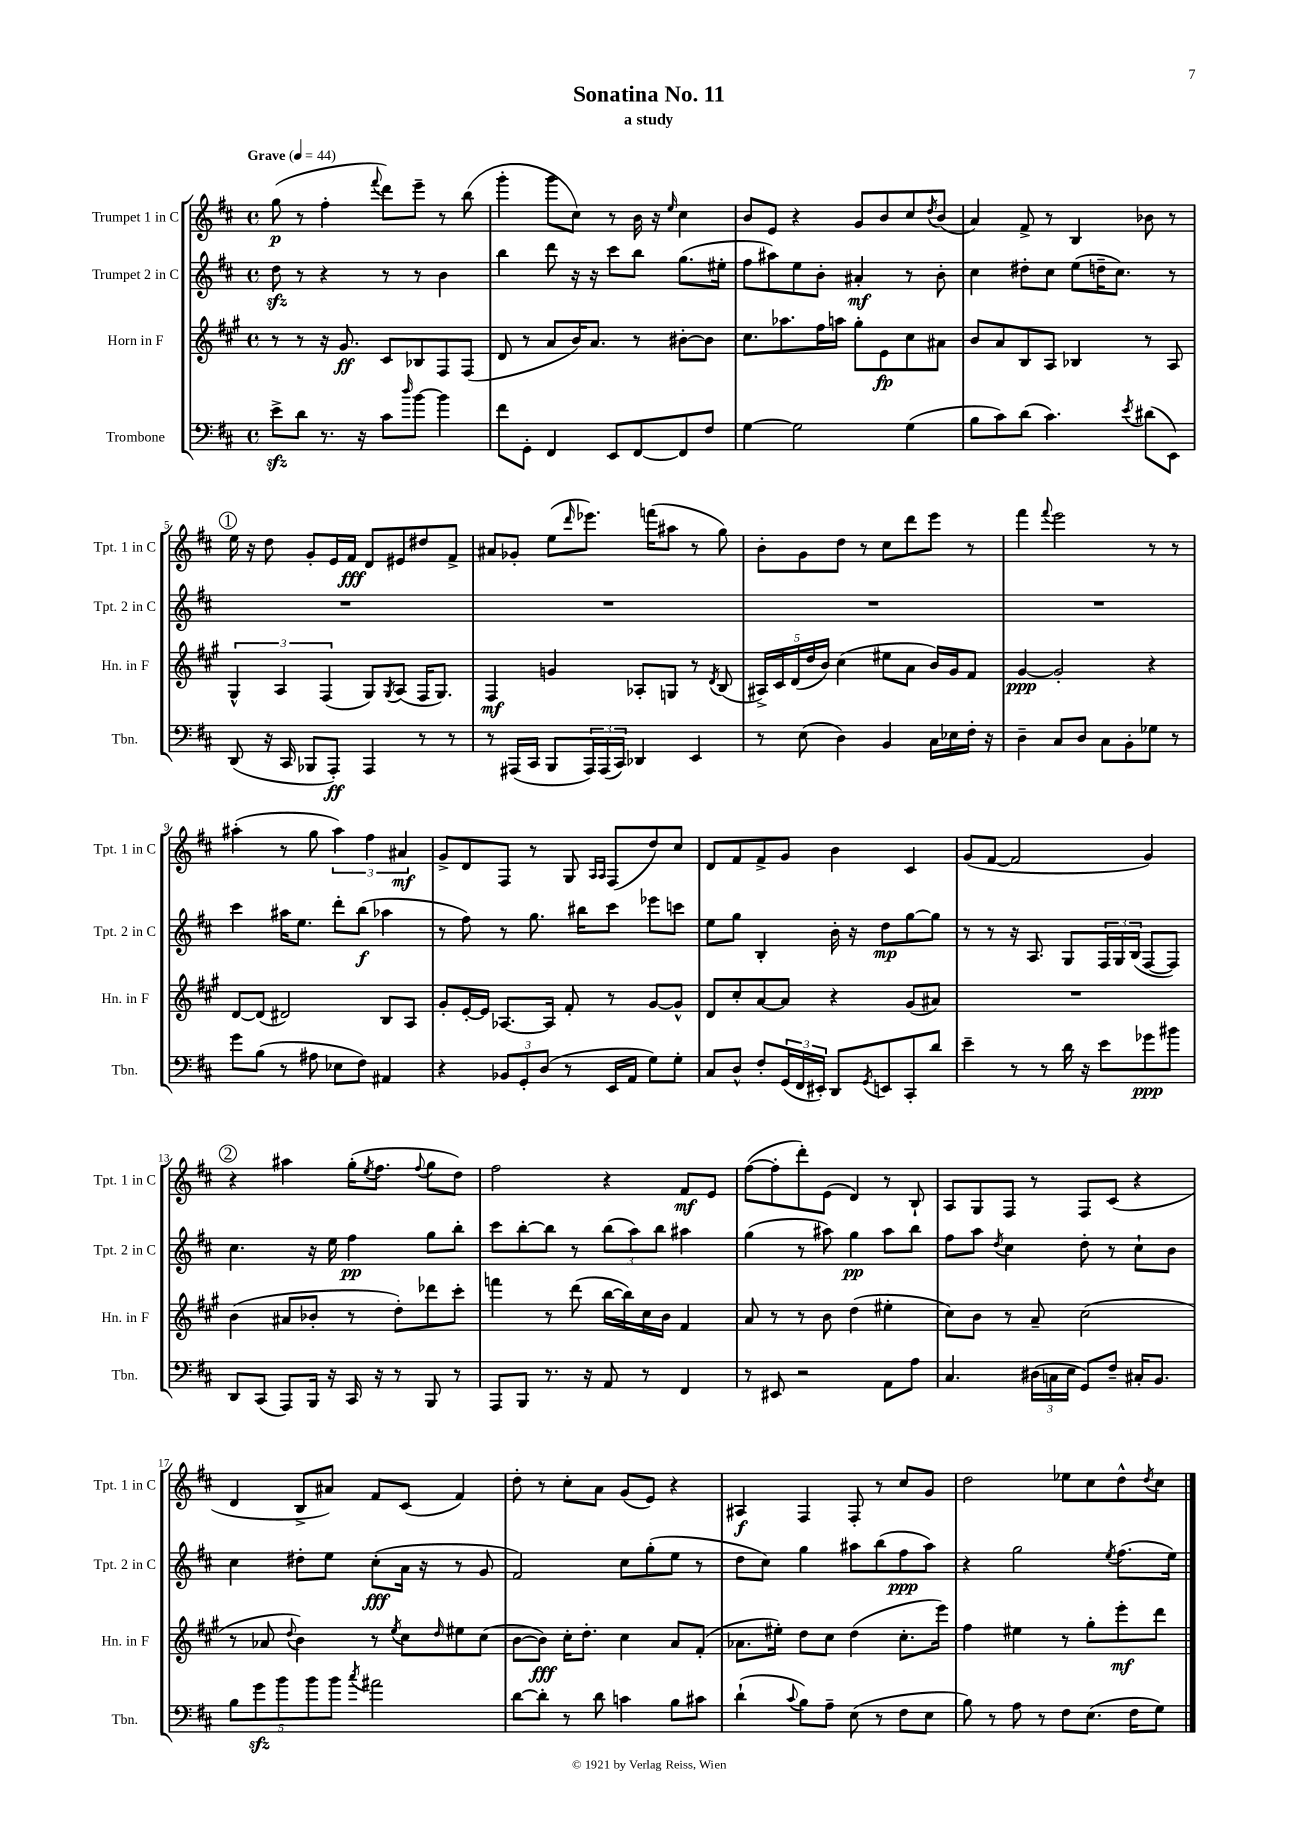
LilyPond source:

\header { title = "Sonatina No. 11" subtitle = "a study" }
<<
\new StaffGroup <<
\new Staff = "s0" \with { instrumentName = "Trumpet 1 in C" shortInstrumentName = "Tpt. 1 in C" } {
    \clef treble \key d \major \defaultTimeSignature \time 4/4 \tempo "Grave" 4 = 44
    g''8\p( r8 fis''4-. \appoggiatura { fis'''8 } d'''8) e'''8-- r8 b''8( |
    g'''4-. g'''8 cis''8) r8 b'16 r16 \grace { e''16 } cis''4 |
    b'8 e'8 r4 g'8 b'8 cis''8 \acciaccatura { d''8 } b'8( |
    a'4) fis'8-> r8 b4 bes'8 r8 |
    \mark \markup { \circle "1" } e''16 r16 d''8 g'8-. e'16 fis'16\fff d'8 eis'8 dis''8 fis'8-> |
    ais'8 ges'8-. e''8( \grace { d'''16 } ees'''8.) f'''16( ais''8 r8 g''8) |
    b'8-. g'8 d''8 r8 cis''8 d'''8 e'''8 r8 |
    fis'''4 \appoggiatura { fis'''8 } e'''2 r8 r8 |
    ais''4-.( r8 g''8 \tuplet 3/2 { ais''4) fis''4 ais'4\mf } |
    g'8-> d'8 fis8 r8 g8 \grace { a16 a16 } fis8( d''8) cis''8 |
    d'8 fis'8 fis'8-> g'8 b'4 cis'4 |
    g'8( fis'8~ fis'2 g'4) |
    \mark \markup { \circle "2" } r4 ais''4 g''16-.( \acciaccatura { e''8 } fis''8. \appoggiatura { fis''8 } g''8 d''8) |
    fis''2 r4 fis'8\mf e'8 |
    fis''8~( fis''8-. d'''8-.) e'8( d'4) r8 b8-! |
    a8 g8 fis8 r8 fis8 cis'8( r4 |
    d'4 b8-> ais'8) fis'8 cis'8( fis'4) |
    d''8-. r8 cis''8-. a'8 g'8( e'8) r4 |
    ais4\f fis4 fis8-. r8 cis''8 g'8 |
    d''2 ees''8 cis''8 d''8-^ \acciaccatura { d''8 } cis''8 \bar "|." |
}
\new Staff = "s1" \with { instrumentName = "Trumpet 2 in C" shortInstrumentName = "Tpt. 2 in C" } {
    \clef treble \key d \major \defaultTimeSignature \time 4/4
    d''8\sfz r8 r4 r8 r8 b'4 |
    b''4 d'''8 r16 r16 cis'''8 b''8 g''8.( eis''16-. |
    fis''8 ais''8) e''8 b'8-. ais'4-.\mf r8 b'8-. |
    cis''4 dis''8-. cis''8 e''8( d''16-- cis''8.) r8 |
    \mark \markup { \circle "1" } R1 |
    R1 |
    R1 |
    R1 |
    cis'''4 ais''16 e''8. d'''8-. b''8\f( aes''4 |
    r8 fis''8) r8 g''8. bis''16 cis'''8 ees'''8 c'''8 |
    e''8 g''8 b4-. b'16-. r16 d''8\mp g''8~ g''8 |
    r8 r8 r16 a8. g8 \tuplet 3/2 { fis16 g16 b16( } fis8~ fis8) |
    \mark \markup { \circle "2" } cis''4. r16 e''16 fis''4\pp g''8 b''8-. |
    cis'''8 b''8~-. b''8 r8 \tuplet 3/2 { b''8( a''8) b''8 } ais''4 |
    g''4( r8 ais''8) g''4\pp ais''8 b''8 |
    fis''8 a''8 \acciaccatura { d''8 } cis''4 d''8-. r8 cis''8-! b'8 |
    cis''4 dis''8-. e''8 cis''8-.\fff( a'16 r16 r8 g'8 |
    fis'2) cis''8 g''8-.( e''8 r8 |
    d''8 cis''8) g''4 ais''8 b''8( fis''8\ppp ais''8) |
    r4 g''2 \acciaccatura { e''8 } fis''8.( e''16) \bar "|." |
}
\new Staff = "s2" \with { instrumentName = "Horn in F" shortInstrumentName = "Hn. in F" } {
    \clef treble \key a \major \defaultTimeSignature \time 4/4
    r8 r8 r16 gis'8.\ff cis'8 bes8 fis8 fis8( |
    d'8 r8 a'8 b'16) a'8. r8 bis'8~-. bis'8 |
    cis''8. aes''8. fis''16 a''16 gis''8-. e'8\fp cis''8 ais'8 |
    b'8 a'8 b8 a8 bes4 r8 a8 |
    \mark \markup { \circle "1" } \tuplet 3/2 { gis4-^ a4 fis4( } gis8) \acciaccatura { gis8 } a8( fis16 gis8.) |
    fis4\mf g'4 aes8-. g8 r8 \acciaccatura { d'8 } b8( |
    \tuplet 5/4 { ais16->) cis'16 d'16( d''16 b'16) } cis''4( eis''8 a'8 b'16) gis'16 fis'8 |
    gis'4~\ppp gis'2-. r4 |
    d'8~ d'8( dis'2) b8 a8 |
    gis'8-. e'16~-. e'16 aes8.~ aes16 fis'8-. r8 gis'8~ gis'8-^ |
    d'8 cis''8-. a'8~ a'8 r4 gis'8( ais'8) |
    R1 |
    \mark \markup { \circle "2" } b'4( ais'8 bes'8-. r8 d''8-.) des'''8 cis'''8-. |
    f'''4 r8 d'''8( b''16~ b''16) cis''16 b'16 fis'4 |
    a'8 r8 r8 b'8 d''4( eis''4-. |
    cis''8) b'8 r8 a'8-- cis''2( |
    r8 aes'8 \appoggiatura { d''8 } b'4) r8 \acciaccatura { e''8 } cis''8 \grace { d''16 } eis''8 cis''8( |
    b'8~ b'8\fff) cis''16-. d''8.-. cis''4 a'8 fis'8-.( |
    aes'8. eis''16-.) d''8 cis''8 d''4( cis''8.-. e'''16) |
    fis''4 eis''4 r8 gis''8-. e'''8-.\mf d'''8 \bar "|." |
}
\new Staff = "s3" \with { instrumentName = "Trombone" shortInstrumentName = "Tbn." } {
    \clef bass \key d \major \defaultTimeSignature \time 4/4
    e'8->\sfz d'8 r8. r16 cis'8 \grace { d''16 } b'8~ b'4 |
    fis'8 g,8-. fis,4 e,8 fis,8~ fis,8 fis8 |
    g4~ g2 g4( |
    b8 cis'8) d'8( cis'4.) \acciaccatura { e'8 } dis'8( e,8) |
    \mark \markup { \circle "1" } d,8( r16 cis,16 bes,,8 a,,8-.\ff) a,,4 r8 r8 |
    r8 ais,,16( cis,16 b,,8 \tuplet 3/2 { ais,,16) ais,,16( cis,16) } des,4 e,4 |
    r8 e8( d4) b,4 cis16 ees16 fis16-. r16 |
    d4-- cis8 d8 cis8 b,8-. ges8 r8 |
    g'8 b8( r8 ais8 ees8 fis8) ais,4 |
    r4 \tuplet 3/2 { bes,8 g,8-. d8( } r8 e,16 a,16 g8) g8-. |
    cis8 d8-^ fis8-. \tuplet 3/2 { g,16( fis,16 eis,16-.) } d,8 \acciaccatura { g,8 } e,8 cis,8-. d'8 |
    e'4-- r8 r8 d'16 r16 e'8 ges'8\ppp bis'8 |
    \mark \markup { \circle "2" } d,8 cis,8( a,,8) b,,16 r16 cis,16 r16 r8 b,,8 r8 |
    a,,8 b,,8 r8. r16 a,8 r8 fis,4 |
    r8 eis,8 r2 a,8 a8 |
    cis4. \tuplet 3/2 { dis16( c16 e16 } g,8) fis8-- cis16-. b,8. |
    \tuplet 5/4 { b8 g'8\sfz b'8 b'8 b'8 } \acciaccatura { cis''8 } ais'2 |
    d'8~ d'8-. r8 d'8 c'4 b8 cis'8 |
    d'4-!( \appoggiatura { cis'8 } b8) a8-- e8( r8 fis8 e8 |
    b8) r8 a8 r8 fis8 e8.( fis16 g8) \bar "|." |
}
>>
>>
